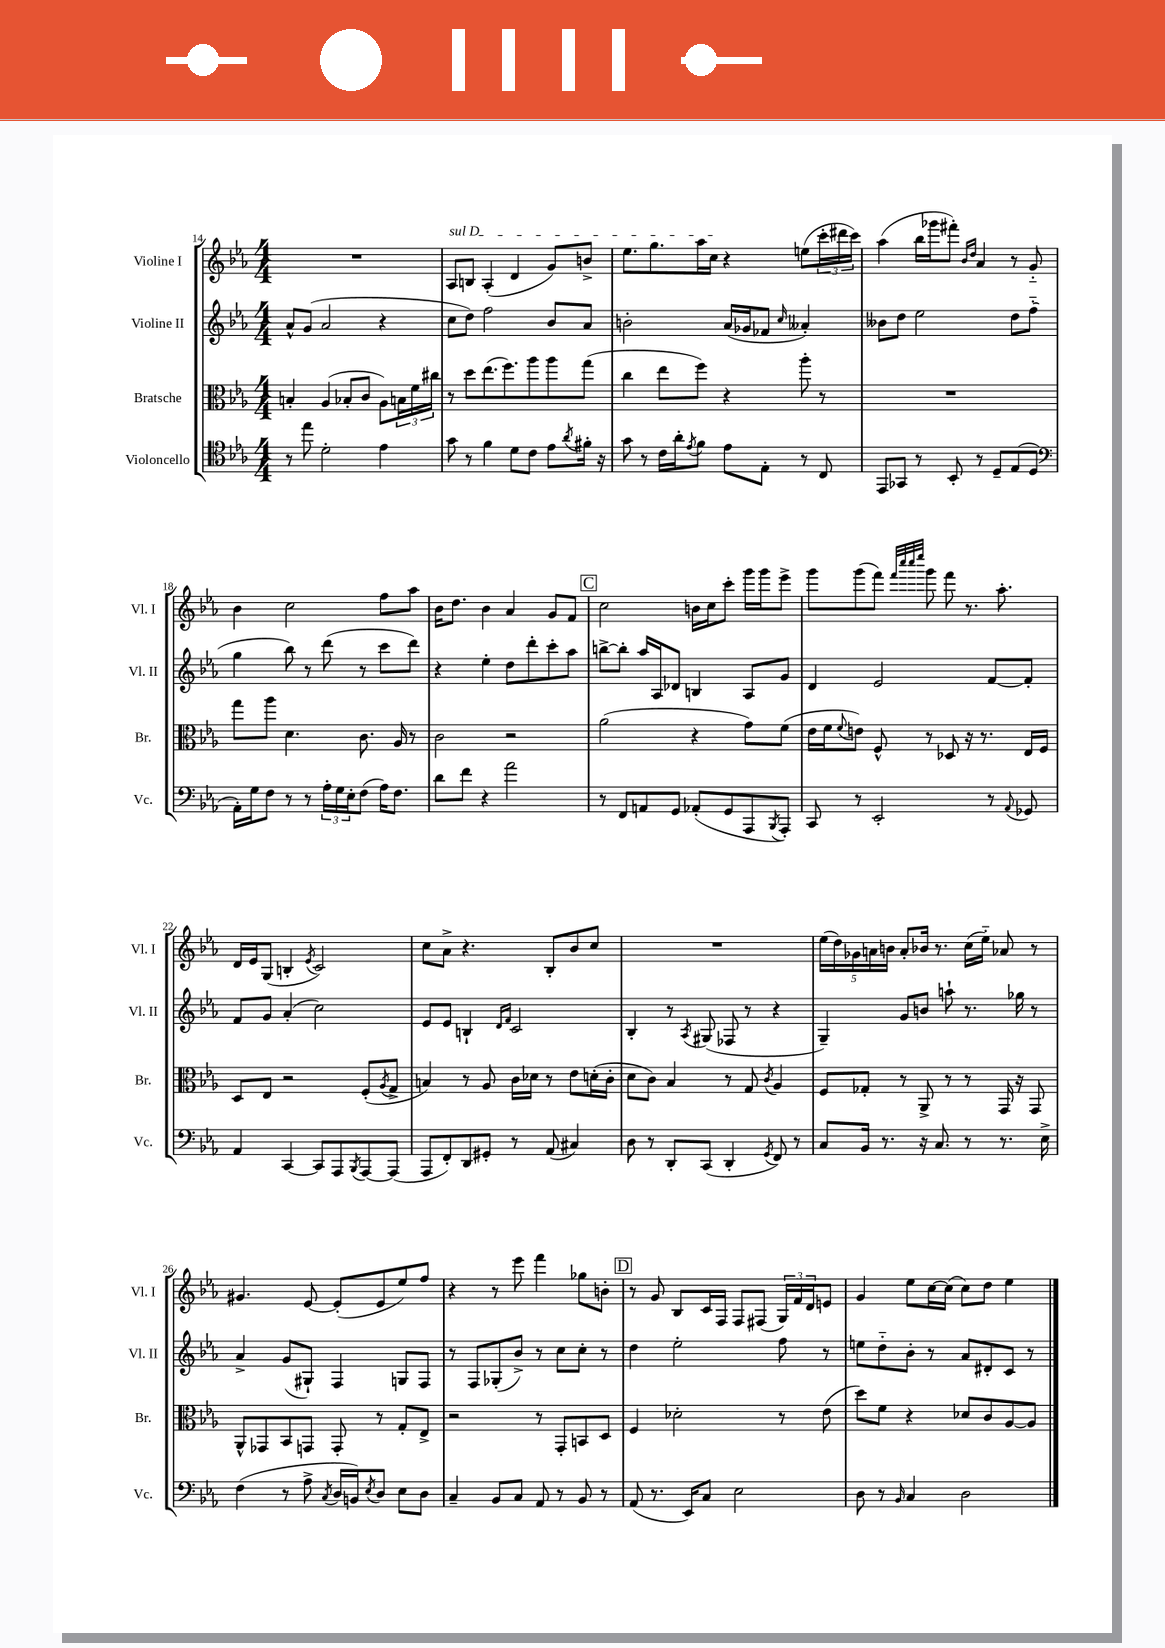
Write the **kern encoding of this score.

**kern	**kern	**kern	**kern
*staff4	*staff3	*staff2	*staff1
*clefC4	*clefC3	*clefG2	*clefG2
*k[b-e-a-]	*k[b-e-a-]	*k[b-e-a-]	*k[b-e-a-]
*M4/4	*M4/4	*M4/4	*M4/4
8r	4B'	8a-^^	1r
8ee-	.	(8g	.
2d'	(4A-	2a-	.
.	8B-'	.	.
.	8c	.	.
4e-	8A-)	4r	.
.	24B	.	.
.	24f	.	.
.	24cc#	.	.
=	=	=	=
8g	8r	8cc	8A-
8r	8dd	8dd)	8B
4f	(8.ee-	2ff	(4A-'
.	8.ff)	.	.
8d	.	.	4d
8c	8aa-	.	.
8e-	8aa-	8b-	8g)
8qa-	.	.	.
16f#'	(8gg	8a-	8b^
16r	.	.	.
=	=	=	=
8g	4cc	2b'	8.ee-
8r	.	.	.
.	.	.	8.gg
16c	8ee-	.	.
16a-'	.	.	.
8qe-	.	.	.
8f	8ff)	.	16aa-
.	.	.	16cc
8e-	4r	(16a-	4r
.	.	16g-	.
8E-'	.	8f-	.
.	.	16qqcc	.
8r	8aa-'	4a--')	(8ee
8C	8r	.	24ccc'
.	.	.	24ddd#
.	.	.	24ccc)
=	=	=	=
8EE-	1r	8b--	(4aa-
8GG-	.	8dd	.
8r	.	2ee-	16bb-
.	.	.	16ggg-
8BB-'	.	.	8fff#')
.	.	.	16qqb-
.	.	.	16qqdd
8r	.	.	4a-
8D~	.	.	.
(8E-	.	8dd	8r
8D	.	(8ff'~	8g'~
=	=	=	=
*clefF4	*	*	*
16AA-')	8gg	4gg	4b-
16G	.	.	.
8F	8aa-	.	.
8r	4.d	8bb-)	2cc
8r	.	8r	.
24A-'	.	(8ddd	.
24G	.	.	.
24E-'	.	.	.
(8F	8.c	8r	.
16A-)	.	8ccc	8ff
8.F	16A-	.	.
.	8r	8ddd)	8aa-
=	=	=	=
8d	2c	4r	16b-
.	.	.	8.dd
8f	.	.	.
4r	.	4ee-'	4b-
2a-	2r	8dd	4a-
.	.	8ddd'	.
.	.	8ccc'	8g
.	.	8aa-	8f
=	=	=	=
8r	(2a-	[8bb^	2cc
8FF	.	8bb']	.
8AA	.	16aa-	.
.	.	16A-	.
8GG	.	8d-	.
(8AA-'	4r	4B	16b
.	.	.	16cc
8GG	.	.	8ccc'
8AAA-	8g)	8A-	16ggg
.	.	.	16ggg
8qBBB-	.	.	.
8AAA-')	(8f	8g	8eee-^
=	=	=	=
8CC	16e-	4d	8ggg
.	16f	.	.
.	8qqf	.	.
8r	8e)	.	(8ggg
2EE-'	8F^^	2e-	8fff)
.	.	.	32qqfff
.	.	.	32qqcccc
.	.	.	32qqcccc
.	.	.	32qqeeee-
.	8r	.	8ggg
.	8D-	.	8fff
.	16r	.	8.r
.	8.r	.	.
8r	.	[8f	.
.	.	.	8.aa-'
8qqAA-	.	.	.
8GG-	16E-	8f']	.
.	16F	.	.
=	=	=	=
4AA-	8D	8f	16d
.	.	.	16e-
.	8E-	8g	(8G
[4CC	2r	(4a-'	4B'
.	.	.	8qe-
8CC]	.	2cc)	2c)
8AAA-	.	.	.
8qBBB-	.	.	.
[8AAA-	(8F'	.	.
.	8qA-	.	.
(8AAA-]	8G^	.	.
=	=	=	=
8AAA-	4B)	8e-	8cc
8FF')	.	8e-	8a-^
8DD	8r	4B`	4.r
8GG#'	8A-	.	.
.	.	16qqd	.
.	.	16qqf	.
8r	16c	2c	.
.	16d-	.	.
(8AA-	8r	.	8B-'
4C#)	8e-	.	8b-
.	(16d'	.	8cc
.	16c'	.	.
=	=	=	=
8D	8d	4B-'	1r
8r	8c)	.	.
8DD'	4B-	8r	.
.	.	8qA-	.
(8CC	.	(8G#	.
4DD'	8r	8F-	.
.	8G	8r	.
8qGG	8qc	.	.
8FF)	4A-	4r	.
8r	.	.	.
=	=	=	=
8C	8F	4G~)	(20ee-
.	.	.	20dd)
.	.	.	20g-
16BB-	8G-'	.	.
.	.	.	20a
8.r	.	.	.
.	.	.	20b
.	8r	8g	8a'
16r	8AA-^	8b	16b-
8.C	.	.	8.r
.	8r	8aa`	.
8r	8r	8.r	(16cc
.	.	.	16ee-'~)
8.r	16GG	.	8a-
.	16r	16gg-	.
.	8GG	8r	8r
16E-^	.	.	.
=	=	=	=
(4F	8AA-^^	4a-^	4.g#
.	8GG-	.	.
8r	8BB-	(8g	.
8A-^	8GG	8G#`)	[8e-
8qC	.	.	.
16D	8GG'	4F	(8e-']
16BB)	.	.	.
8qE-	.	.	.
8D	8r	.	8e-
8E-	8G'	8G	8ee-)
8D	8E-^	8F	8ff
=	=	=	=
4C~	2r	8r	4r
.	.	8F	.
8BB-	.	(8G-'	8r
8C	.	8b-^)	8eee-
8AA-	8r	8r	4fff
8r	8GG'	8cc	.
8BB-	8BB	8cc'	8gg-
8r	8D	8r	8b'
=	=	=	=
(8AA-	4F	4dd	8r
8.r	.	.	8g
.	2d-'	2ee-'	8B-
16EE-)	.	.	.
8C	.	.	16c
.	.	.	16F
2E-	.	.	8F
.	.	.	(8F#
.	8r	8ff	24G)
.	.	.	24f
.	.	.	24d
.	(8e-	8r	8e
=	=	=	=
8D	8dd)	8ee	4g
8r	8f	8dd'~	.
16qqBB-	.	.	.
4C	4r	8b-'	8ee-
.	.	8r	[16cc
.	.	.	(16cc]
2D	8d-	8a-	8cc)
.	8c	8d#'	8dd
.	[8A-	8c	4ee-
.	8A-]	8r	.
==	==	==	==
*-	*-	*-	*-
